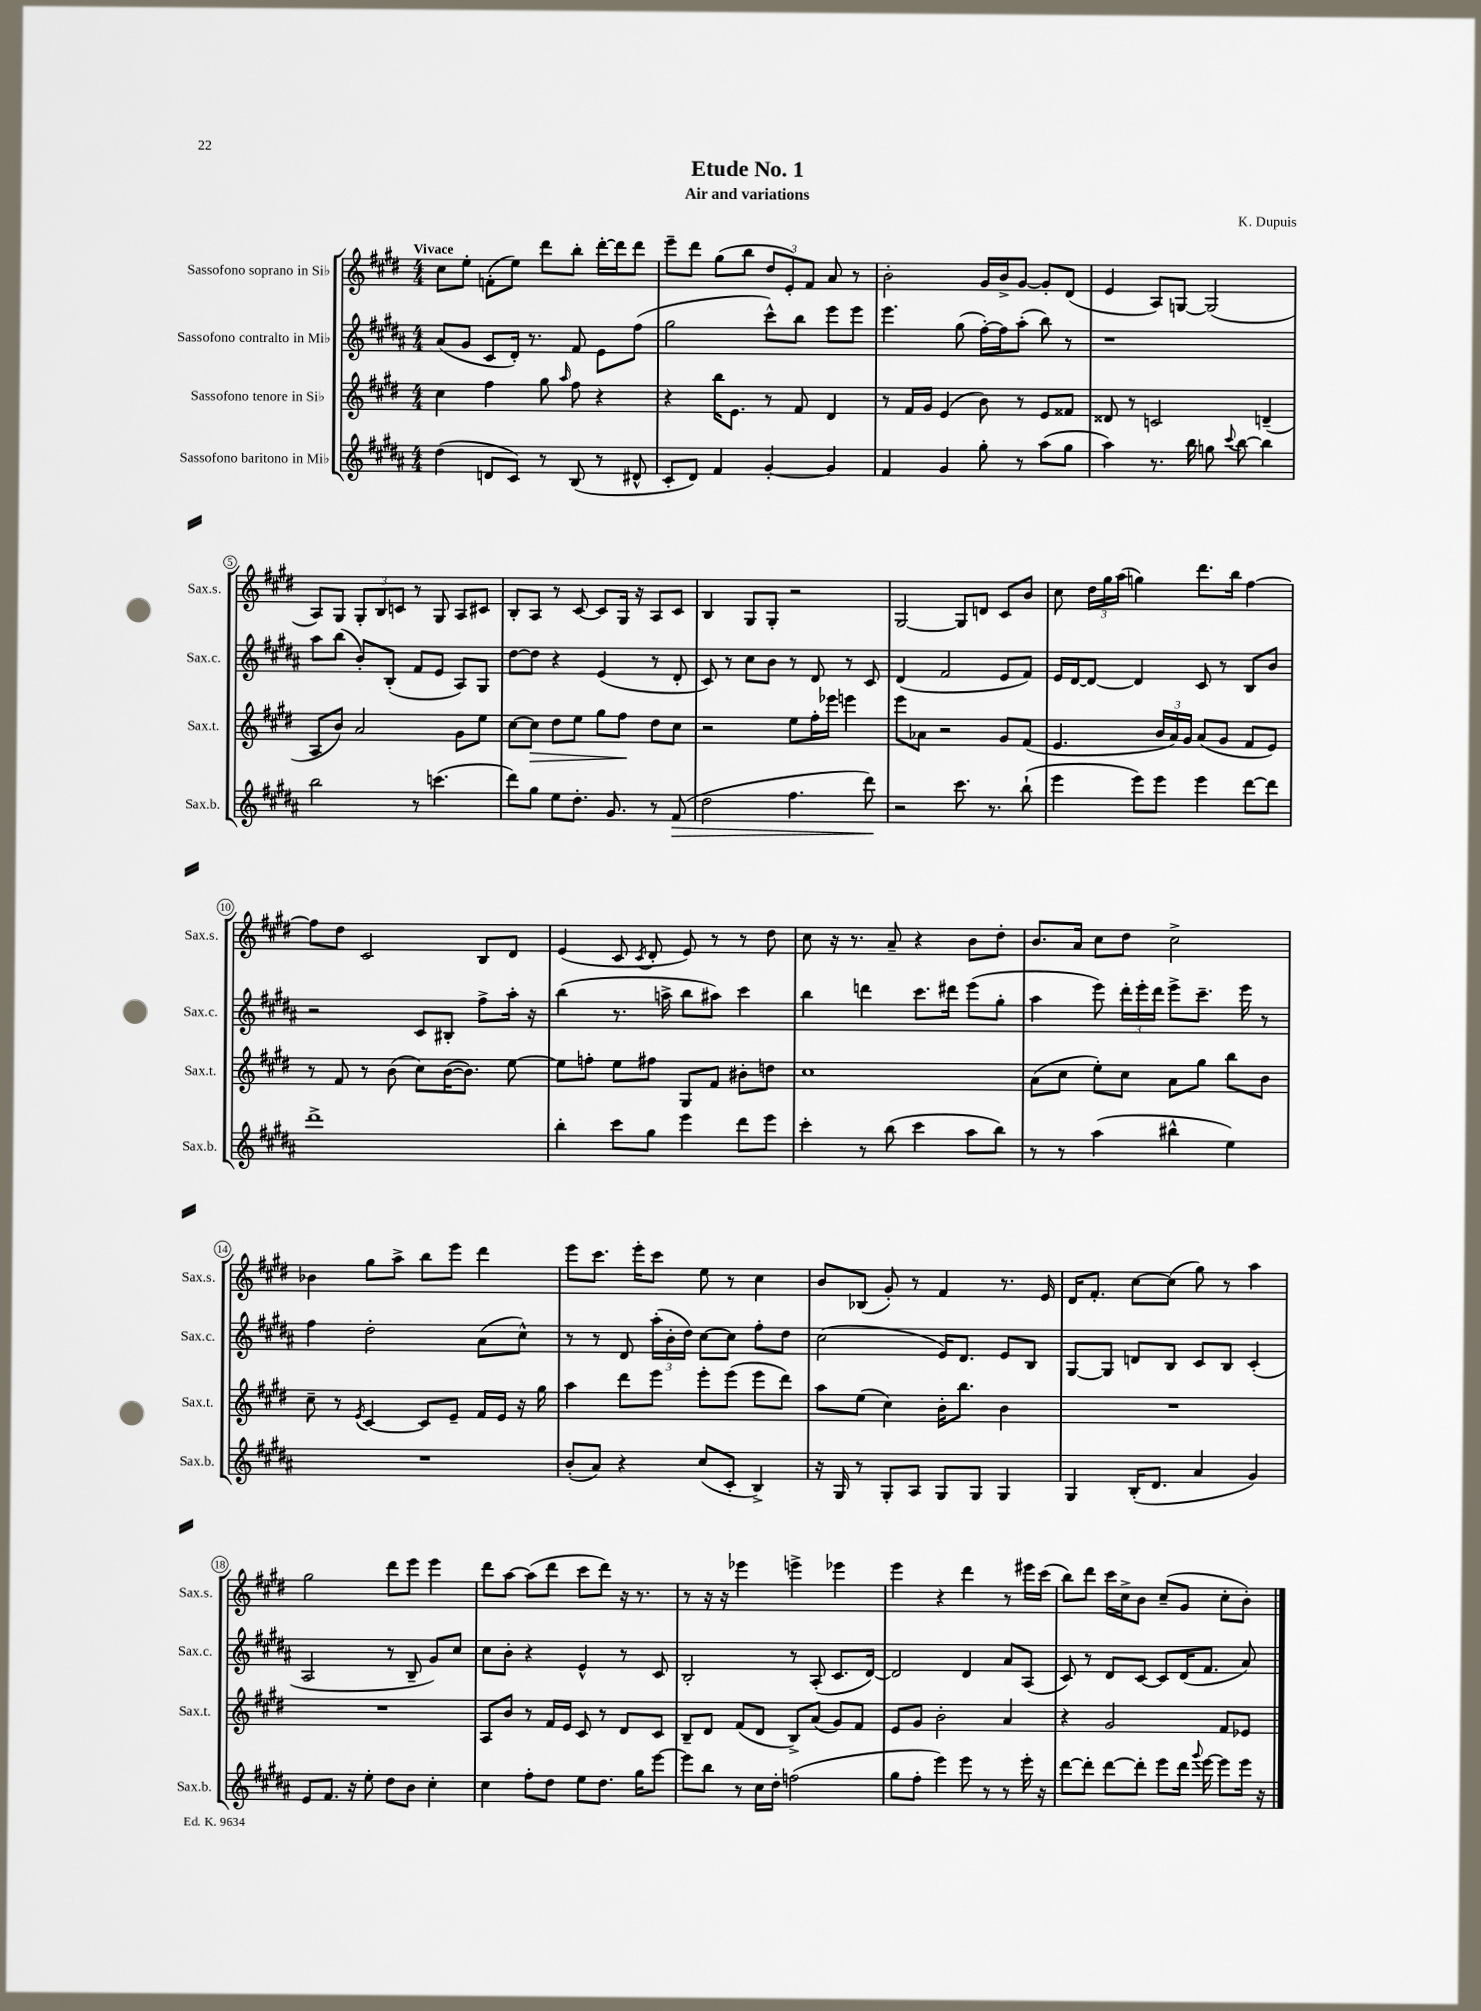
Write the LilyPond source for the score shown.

\header { title = "Etude No. 1" composer = "K. Dupuis" subtitle = "Air and variations" }
<<
\new StaffGroup <<
\new Staff = "s0" \with { instrumentName = "Sassofono soprano in Sib" shortInstrumentName = "Sax.s." } {
    \clef treble \key e \major \numericTimeSignature \time 4/4 \tempo "Vivace"
    \autoBeamOff cis''8[ e''8]-. f'8[-.( e''8]) dis'''8[ b''8]-. dis'''16[~-. dis'''16 dis'''8] |
    e'''8[-- dis'''8] gis''8[( b''8] \tuplet 3/2 { dis''8[ e'8-.) fis'8] } a'8 r8 |
    b'2-. gis'16[ b'16-> gis'8]~ gis'8[-. dis'8]( |
    e'4 a8[) g8]~ g2( |
    a8[) gis8] \tuplet 3/2 { gis8[-. b8 c'8] } r8 gis8 a8[ cis'8] |
    b8[-. a8] r8 cis'8~ cis'8[ gis16] r16 a8[ cis'8] |
    b4 gis8[ gis8]-. r2 |
    gis2~ gis8[ d'8] cis'8[ b'8] |
    cis''8 \tuplet 3/2 { dis''16[ gis''16 a''16]( } g''4) dis'''8.[ b''16] fis''4~ |
    fis''8[ dis''8] cis'2 b8[ dis'8] |
    e'4( cis'8 \acciaccatura { cis'8 } dis'8-. e'8) r8 r8 dis''8 |
    cis''8 r16 r8. a'8-- r4 b'8[ dis''8]-. |
    b'8.[ a'16] cis''8[ dis''8] cis''2-> |
    bes'4 gis''8[ a''8]-> b''8[ e'''8] dis'''4 |
    e'''8[ cis'''8.] e'''16[-. cis'''8] e''8 r8 cis''4 |
    b'8[ bes8]( gis'8-.) r8 fis'4 r8. e'16 |
    dis'16[ fis'8.]-. cis''8[~ cis''8]( gis''8) r8 a''4 |
    gis''2 dis'''8[ e'''8] e'''4 |
    dis'''8[ a''8]~ a''8[( dis'''8] cis'''8[ dis'''8]) r16 r8. |
    r8 r16 r16 ees'''4 e'''4-> ees'''4 |
    e'''4 r4 dis'''4 r8 eis'''16[ cis'''16]( |
    b''8[) dis'''8] cis'''16[ cis''16-> b'8] cis''8[--( gis'8] cis''8[-. b'8]-.) \bar "|." |
}
\new Staff = "s1" \with { instrumentName = "Sassofono contralto in Mib" shortInstrumentName = "Sax.c." } {
    \clef treble \key b \major \numericTimeSignature \time 4/4
    \autoBeamOff ais'8[( gis'8] cis'8[ dis'16]-.) r8. fis'8 e'8[ fis''8]( |
    gis''2 cis'''8[-^) b''8] e'''8[ e'''8] |
    e'''4. gis''8( fis''16[~-.) fis''16 ais''8]-.( b''8) r8 |
    r1 |
    ais''8[ b''8]( b'8[-.) b8]-.( fis'8[ e'8] ais8[) gis8] |
    dis''8[~ dis''8] r4 e'4( r8 dis'8-. |
    cis'8) r8 cis''8[ b'8] r8 dis'8 r8 cis'8 |
    dis'4( fis'2 e'8[ fis'8]) |
    e'16[ dis'16~ dis'8]~ dis'4 cis'8 r8 b8[ b'8] |
    r2 cis'8[ bis8]-. fis''8[-> ais''16]-. r16 |
    b''4( r8. a''16-> b''8[ ais''8]) cis'''4 |
    b''4 d'''4 cis'''8.[ dis'''16] e'''8[( gis''8]-. |
    ais''4 e'''8) \tuplet 3/2 { dis'''16[-. e'''16-. dis'''16] } e'''8[-> cis'''8.]-- e'''16 r8 |
    fis''4 dis''2-. ais'8[( cis''8]-^) |
    r8 r8 dis'8 \tuplet 3/2 { ais''16[-.( b'16-. dis''16]) } cis''8[~ cis''8] fis''8[-. dis''8] |
    cis''2( e'16[) dis'8.] e'8[ b8] |
    gis8[~ gis8] d'8[ b8] cis'8[ b8] cis'4-.( |
    ais2 r8 b8-- gis'8[) cis''8] |
    cis''8[ b'8]-. r4 e'4-^ r8 cis'8 |
    b2-. r8 ais8-.( cis'8.[ dis'16]~) |
    dis'2 dis'4 ais'8[ ais8]( |
    cis'8) r8 dis'8[ cis'8]~ cis'8[ dis'16( fis'8.] ais'8) \bar "|." |
}
\new Staff = "s2" \with { instrumentName = "Sassofono tenore in Sib" shortInstrumentName = "Sax.t." } {
    \clef treble \key e \major \numericTimeSignature \time 4/4
    \autoBeamOff cis''4 fis''4 gis''8 \grace { a''16 } fis''8 r4 |
    r4 b''16[ e'8.] r8 fis'8 dis'4 |
    r8 fis'16[ gis'16] e'4( b'8) r8 e'8[ fisis'8] |
    disis'8 r8 c'2 d'4--( |
    a8[ b'8]) a'2 gis'8[ e''8] |
    cis''8[~ cis''8]\> dis''8[ e''8] gis''8[ fis''8]\! dis''8[ cis''8] |
    r2 e''8[ fis''16-. ees'''16] e'''4 |
    e'''8[ aes'8] r2 gis'8[ fis'8]( |
    e'4. \tuplet 3/2 { b'16[ a'16) gis'16] } a'8[( gis'8] fis'8[ e'8]) |
    r8 fis'8 r8 b'8( cis''8[) b'16~( b'8.]) e''8~ |
    e''8[ f''8]-. e''8[ fis''8] gis8[ fis'8] bis'8[-. d''8] |
    cis''1 |
    a'8[( cis''8] e''8[-.) cis''8] a'8[ gis''8] b''8[ b'8] |
    cis''8-- r8 \acciaccatura { e'8 } cis'4~ cis'8[ e'8]-- fis'16[ e'16] r16 gis''16 |
    a''4 dis'''8[ e'''8] e'''8[-. e'''8]( e'''8[ dis'''8]) |
    a''8[ e''8]( cis''4) b'16[-. b''8.] b'4 |
    R1 |
    R1 |
    a8[ b'8] r8 fis'16[ e'16] cis'8 r8 dis'8[ cis'8] |
    b8[-- dis'8] fis'8[( dis'8] b8[->) a'8]( gis'8[) fis'8] |
    e'8[ gis'8] b'2-. a'4 |
    r4 gis'2 fis'8[ ees'8] \bar "|." |
}
\new Staff = "s3" \with { instrumentName = "Sassofono baritono in Mib" shortInstrumentName = "Sax.b." } {
    \clef treble \key b \major \numericTimeSignature \time 4/4
    \autoBeamOff dis''4( d'8[ cis'8]) r8 b8( r8 dis'8-^ |
    cis'8[-. dis'8]) fis'4 gis'4~-. gis'4 |
    fis'4 gis'4 gis''8-. r8 ais''8[( gis''8] |
    ais''4) r8. b''16 g''8 \appoggiatura { cis'''8 } b''8~ b''4 |
    b''2 r8 c'''4.( |
    dis'''8[) gis''8] e''8[ dis''8.]-. gis'8. r8 fis'8\>( |
    dis''2 fis''4. dis'''8\!) |
    r2 cis'''8. r8. b''8-!( |
    e'''4 e'''8[) e'''8] e'''4 dis'''8[~ dis'''8] |
    dis'''1-> |
    b''4-. cis'''8[ gis''8] e'''4 dis'''8[ e'''8] |
    cis'''4-. r8 b''8( cis'''4 ais''8[ b''8]) |
    r8 r8 ais''4( bis''4-^ e''4) |
    R1 |
    b'8[-.( ais'8]) r4 cis''8[( cis'8]-. b4->) |
    r16 gis16 r8 gis8[-. ais8] gis8[ gis8] gis4 |
    gis4 b16[-.( dis'8.] ais'4 gis'4) |
    e'8[ fis'8.] r16 e''8-. dis''8[ b'8] cis''4-. |
    cis''4 fis''8[-. dis''8] e''8[ dis''8.] gis''16[ e'''8]~ |
    e'''8[ b''8] r8 cis''16[ dis''16]-. f''2( |
    gis''8[ fis''8]-. e'''4) e'''8 r8 r8 e'''16-. r16 |
    dis'''8[~ dis'''8]-. dis'''8[~ dis'''8]-. e'''8[ dis'''16] \appoggiatura { gis'''8 } e'''16~ e'''8[ e'''16] r16 \bar "|." |
}
>>
>>
\layout { \context { \Score \override BarNumber.stencil = #(make-stencil-circler 0.1 0.3 ly:text-interface::print) } }
